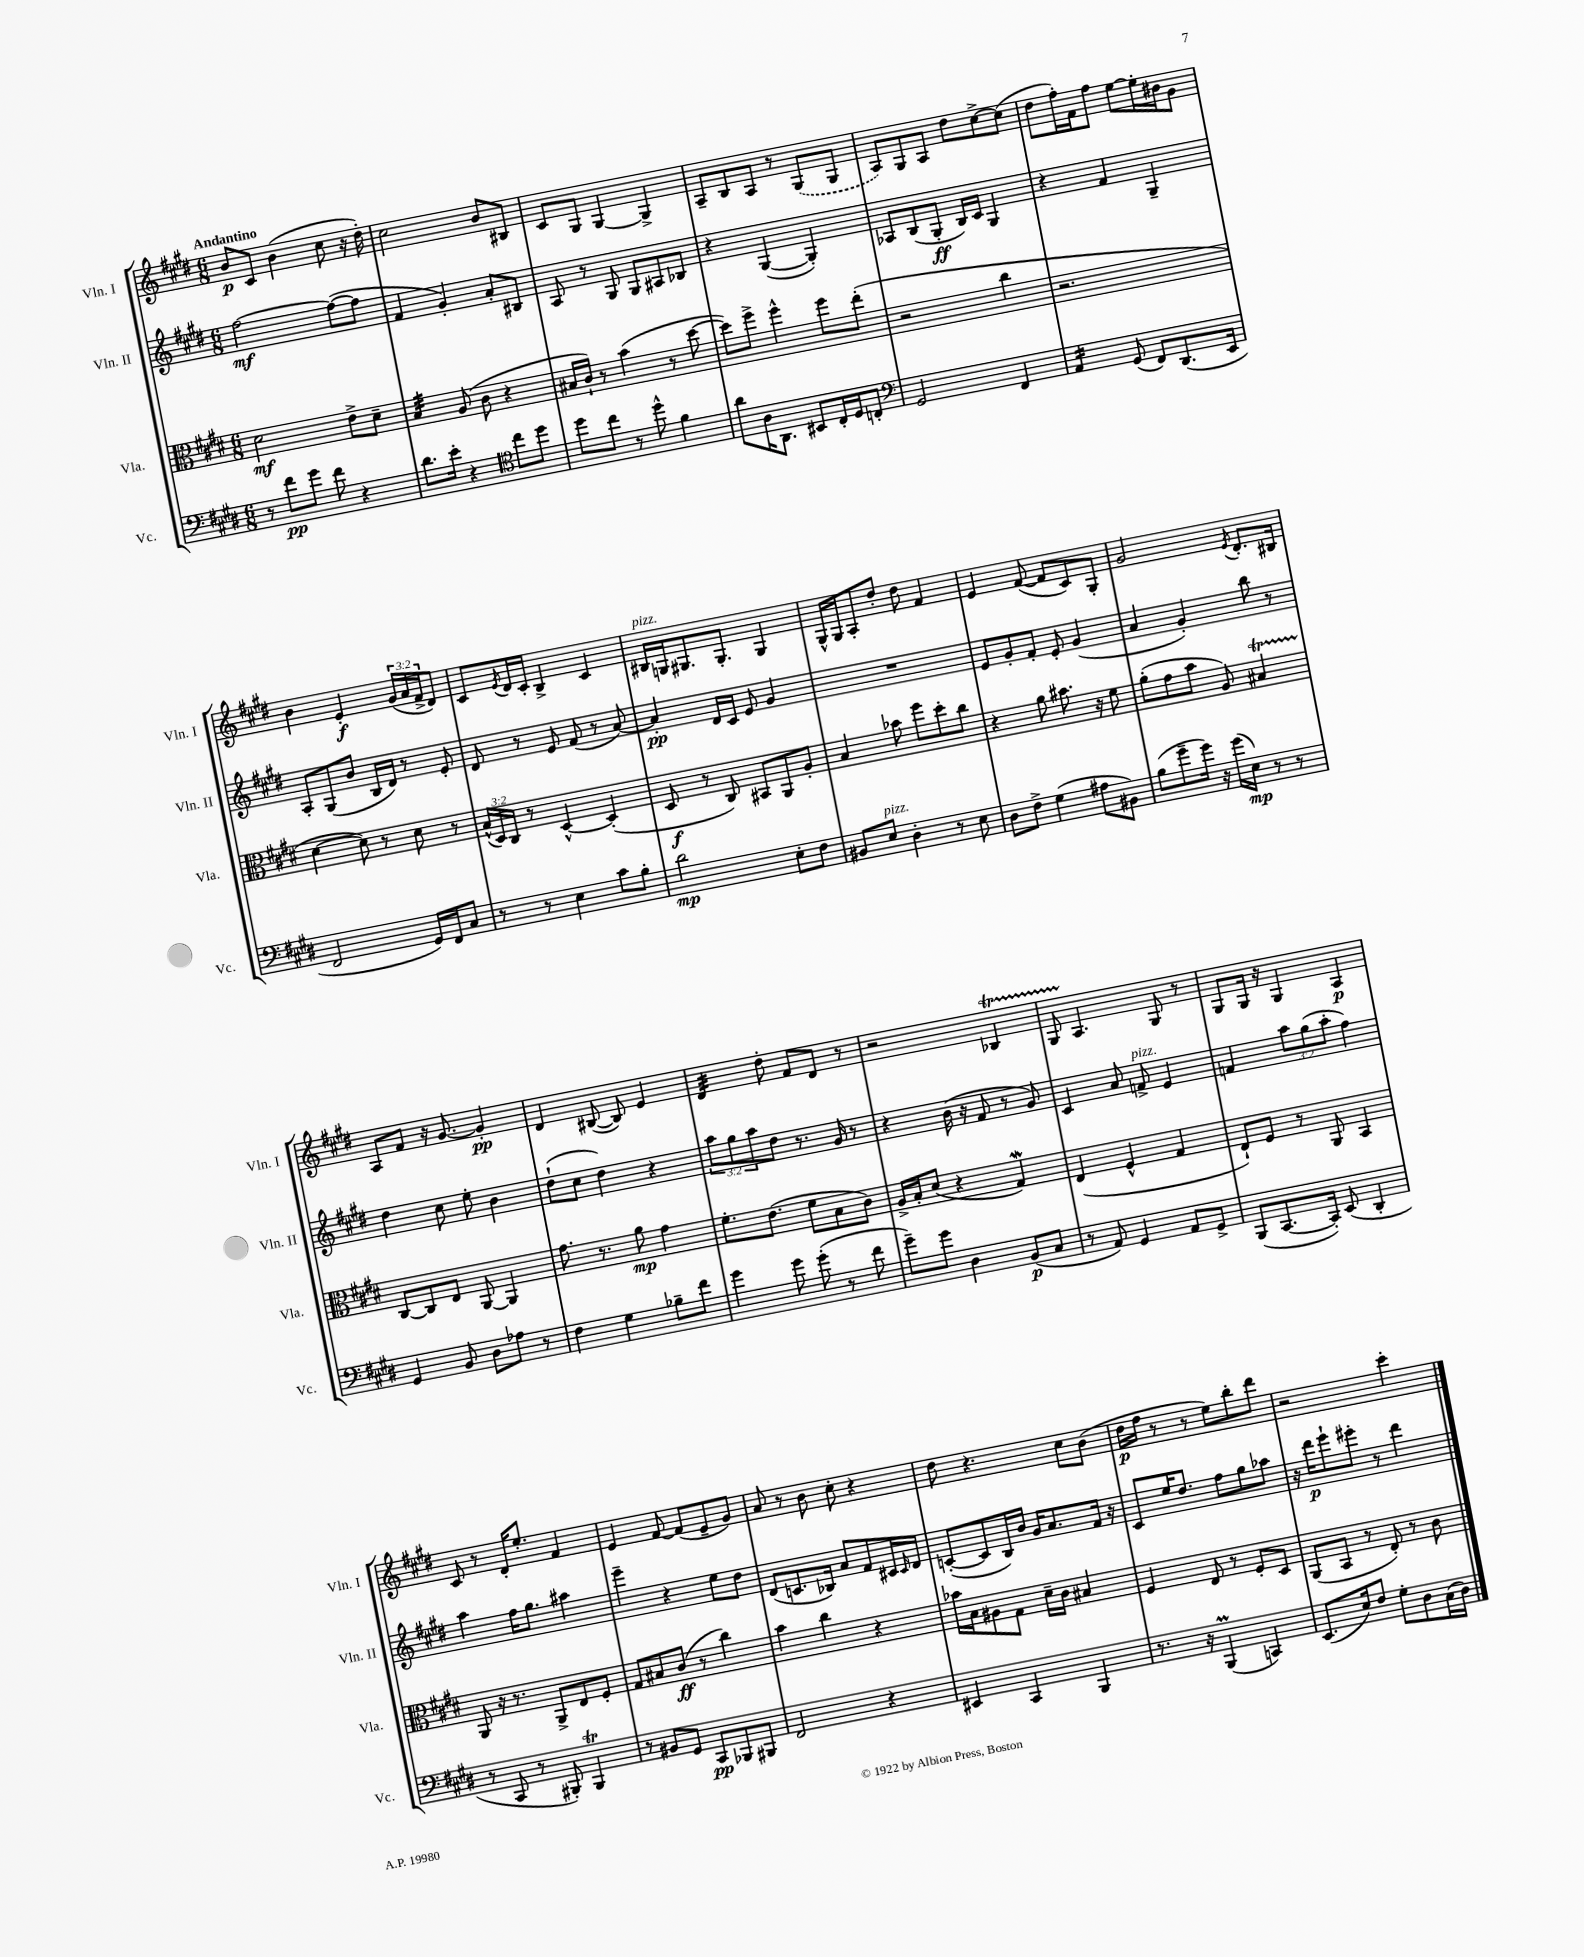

**kern	**dynam	**kern	**dynam	**kern	**dynam	**kern	**dynam
*part4	*part4	*part3	*part3	*part2	*part2	*part1	*part1
*staff4	*staff4	*staff3	*staff3	*staff2	*staff2	*staff1	*staff1
*I"Vc.	*	*I"Vla.	*	*I"Vln. II	*	*I"Vln. I	*
*I'Vc.	*	*I'Vla.	*	*I'Vln. II	*	*I'Vln. I	*
*clefF4	*	*clefC3	*	*clefG2	*	*clefG2	*
*k[f#c#g#d#]	*	*k[f#c#g#d#]	*	*k[f#c#g#d#]	*	*k[f#c#g#d#]	*
*M6/8	*	*M6/8	*	*M6/8	*	*M6/8	*
=1	=1	=1	=1	=1	=1	=1	=1
!	!	!	!	!	!	!LO:TX:a:B:t=Andantino	!
8r	.	2d#\	mf	[2ff#\	mf	8b/L	p
8f#\L	pp	.	.	.	.	8c#/J	.
8g#\J	.	.	.	.	.	(4b\	.
8f#\	.	.	.	.	.	.	.
4r	.	8e^\L	.	(8ff#\L_	.	8cc#\	.
.	.	8d#~\J	.	8ff#\J]	.	16r	.
.	.	.	.	.	.	16dd#'\)	.
=2	=2	=2	=2	=2	=2	=2	=2
*	*	*tremolo	*	*	*	*	*
8.d#\L	.	32B/LLL	.	4f#/	.	2cc#\	.
.	.	32B/	.	.	.	.	.
.	.	32B/	.	.	.	.	.
.	.	32B/	.	.	.	.	.
.	.	32B/	.	.	.	.	.
.	.	32B/	.	.	.	.	.
16e'\Jk	.	32B/	.	.	.	.	.
.	.	32B/JJJ	.	.	.	.	.
*	*	*Xtremolo	*	*	*	*	*
4r	.	(8A/	.	4g#'/)	.	.	.
.	.	8c#\	.	.	.	.	.
*clefC4	*	*	*	*	*	*	*
8cc#\L	.	4r	.	8a'/L	.	8b/L	.
8dd#\J	.	.	.	8B#X/J	.	8B#X/J	.
=3	=3	=3	=3	=3	=3	=3	=3
8dd#\L	.	16B#X/LL	.	8A/	.	8c#/L	.
.	.	16c#`/JJ)	.	.	.	.	.
8cc#\J	.	8r	.	8r	.	8G#/J	.
8r	.	(4b\	.	8G#/	.	[4G#/	.
8dd#^^\	.	.	.	8G#/L	.	.	.
4f#\	.	8r	.	8A#X/	.	4G#^/]	.
.	.	[8dd#\	.	8B-X/J	.	.	.
=4	=4	=4	=4	=4	=4	=4	=4
8a\L	.	8dd#\L])	.	4r	.	8A~/L	.
16A\K	.	8ff#^\J	.	.	.	8B/	.
8.AA\J	.	.	.	.	.	.	.
.	.	4ff#^^\	.	([4G#/	.	8A/J	.
8BB#X/L	.	.	.	.	.	8r	.
16C#'/L	.	8ff#\L	.	4G#'/])	.	(8G#/L	.
16D#/J	.	.	.	.	.	.	.
8Cn'/J	.	(8ee'\J	.	.	.	8G#/J	.
=5	=5	=5	=5	=5	=5	=5	=5
*clefF4	*	*	*	*	*	*	*
2GG#/	.	2r	.	8A-X/L	.	8A/L)	.
.	.	.	.	(8B/	.	8G#/	.
.	.	.	.	8G#'/J	ff	8A/J	.
.	.	.	.	16B/LL)	.	8dd#\L	.
.	.	.	.	16c#/JJ	.	.	.
4FF#/	.	4cc#\	.	4G#/	.	[8cc#^\	.
.	.	.	.	.	.	(8cc#\J]	.
=6	=6	=6	=6	=6	=6	=6	=6
*tremolo	*	*	*	*	*	*	*
16AA/LL	.	2.r	.	4r	.	8dd#\L	.
16AA/	.	.	.	.	.	.	.
16AA/	.	.	.	.	.	16ff#'\L)	.
16AA/JJ	.	.	.	.	.	16f#\J	.
*Xtremolo	*	*	*	*	*	*	*
(8GG#/	.	.	.	4f#/	.	8ff#\J	.
8FF#/L)	.	.	.	.	.	[8ee\L	.
(8.DD#/	.	.	.	4G#~/	.	16ee'\L]	.
.	.	.	.	.	.	16b#X\J	.
.	.	.	.	.	.	8g#\J	.
16EE/Jk	.	.	.	.	.	.	.
!!LO:LB:g=z
=7	=7	=7	=7	=7	=7	=7	=7
2FF#/	.	[4d#\	.	8A'/L	.	4b\	.
.	.	.	.	(8G#/	.	.	.
.	.	8d#\])	.	8b/J	.	4e'/	f
.	.	8r	.	16B/LL	.	.	.
.	.	.	.	16d#/JJ)	.	.	.
16GG#/LL)	.	8d#\	.	8r	.	(24g#/LL	.
.	.	.	.	.	.	24a/	.
16FF#/J	.	.	.	.	.	.	.
.	.	.	.	.	.	24f#^/J	.
8C#/J	.	8r	.	8e'/	.	8d#/J)	.
=8	=8	=8	=8	=8	=8	=8	=8
8r	.	(24B^^/LL	.	8d#/	.	8c#/L	.
.	.	24D#/)	.	.	.	.	.
.	.	24C#/JJ	.	.	.	.	.
.	.	.	.	.	.	8qe/	.
8r	.	8r	.	8r	.	16d#/L	.
.	.	.	.	.	.	16c#'/JJ	.
4E\	.	[4D#^^/	.	8e/	.	4B^/	.
.	.	.	.	(8f#/	.	.	.
8c#\L	.	(4D#'/]	.	8r	.	4c#/	.
8B'\J	.	.	.	[8a/)	.	.	.
=9	=9	=9	=9	=9	=9	=9	=9
!	!	!	!	!	!	!LO:TX:a:i:t=pizz.	!
2d#\	mp	8D#/	f	4a'/]	pp	16B#X/LL	.
.	.	.	.	.	.	16Gn/J	.
.	.	8r	.	.	.	8.G#X/	.
.	.	8C#/)	.	16d#/LL	.	.	.
.	.	.	.	16c#/JJ	.	8.G#'/J	.
.	.	8BB#X/L	.	8e/	.	.	.
8E'\L	.	8AA/	.	4g#/	.	4G#/	.
8F#\J	.	8A'/J	.	.	.	.	.
=10	=10	=10	=10	=10	=10	=10	=10
8BB#X/L	.	4B/	.	2.r	.	16G#^^/LL	.
.	.	.	.	.	.	16G#/J	.
!LO:TX:a:i:t=pizz.	!	!	!	!	!	!	!
8E/J	.	.	.	.	.	8A'/	.
4D#'\	.	8b-X\	.	.	.	8dd#'/J	.
.	.	8ff#\L	.	.	.	8dd#\	.
8r	.	8dd#'\	.	.	.	4f#/	.
8E\	.	8cc#\J	.	.	.	.	.
=11	=11	=11	=11	=11	=11	=11	=11
8D#\L	.	4r	.	8e/L	.	4e/	.
8F#^\J	.	.	.	8g#'/	.	.	.
(4G#\	.	8a\	.	8f#'/J	.	([8f#/	.
.	.	8.b#X\	.	8e'/	.	8f#/L]	.
8A#X\L	.	.	.	(4g#/	.	8c#/)	.
.	.	16r	.	.	.	.	.
8BB#X\J)	.	8f#\	.	.	.	8G#'/J	.
=12	=12	=12	=12	=12	=12	=12	=12
(8B\L	.	(8a'\L	.	4a/	.	2g#/	.
8g#~\	.	8g#\	.	.	.	.	.
16g#\Jk)	.	8b\J	.	4g#'/)	.	.	.
16r	.	.	.	.	.	.	.
(16g#\LL	.	8A/)	.	.	.	.	.
16E\JJ)	mp	.	.	.	.	.	.
.	.	.	.	.	.	8qe/	.
8r	.	4B#Xt/	.	8bb\	.	8.d#'/L	.
8r	.	.	.	8r	.	.	.
.	.	.	.	.	.	16B#X/Jk	.
!!LO:LB:g=z
=13	=13	=13	=13	=13	=13	=13	=13
4GG#/	.	[8C#/L	.	4dd#\	.	8A/L	.
.	.	8C#/]	.	.	.	8f#/J	.
8BB/	.	8E/J	.	8cc#\	.	16r	.
.	.	.	.	.	.	[8.g#/	.
8D#\L	.	[8AA/	.	8ee'\	.	.	.
8A-X\J	.	4AA/]	.	4b\	.	4g#'/]	pp
8r	.	.	.	.	.	.	.
=14	=14	=14	=14	=14	=14	=14	=14
4F#\	.	8.g#\	.	(8dd#`\L	.	4d#/	.
.	.	.	.	8cc#\J	.	.	.
.	.	8.r	.	.	.	.	.
4G#\	.	.	.	4dd#\)	.	([8B#X/	.
.	.	8a\	mp	.	.	8B#/])	.
8B-X~\L	.	4g#\	.	4r	.	4e/	.
8f#\J	.	.	.	.	.	.	.
=15	=15	=15	=15	=15	=15	=15	=15
*	*	*	*	*	*	*tremolo	*
4g#\	.	8.f#'\L	.	12aa\L	.	32d#/LLL	.
.	.	.	.	.	.	32d#/	.
.	.	.	.	.	.	32d#/	.
.	.	.	.	12gg#\	.	.	.
.	.	.	.	.	.	32d#/	.
.	.	.	.	.	.	32d#/	.
.	.	.	.	.	.	32d#/	.
.	.	.	.	12aa\	.	.	.
.	.	(8.e\J	.	.	.	32d#/	.
.	.	.	.	.	.	32d#/JJJ	.
*	*	*	*	*	*	*Xtremolo	*
8g#\	.	.	.	8dd#\J	.	8dd#'\	.
(8g#'\	.	8f#\L	.	8.r	.	8f#/L	.
8r	.	8B\	.	.	.	8d#/J	.
.	.	.	.	16g#/	.	.	.
8f#\	.	8c#\J)	.	8r	.	8r	.
=16	=16	=16	=16	=16	=16	=16	=16
8g#~\L)	.	16A^/LL	.	4r	.	2r	.
.	.	16B'/J	.	.	.	.	.
8g#\J	.	(8d#/J	.	.	.	.	.
4D#\	.	4r	.	(16b\	.	.	.
.	.	.	.	16r	.	.	.
.	.	.	.	8f#/	.	.	.
(8BB/L	p	4G#W/)	.	8r	.	4B-XT/	.
8C#/J	.	.	.	8g#/)	.	.	.
=17	=17	=17	=17	=17	=17	=17	=17
8r	.	(4E/	.	4c#/	.	8G#TTT/	.
8AA/)	.	.	.	.	.	4.A/	.
4GG#/	.	4F#^^/	.	8a/	.	.	.
!	!	!	!	!LO:TX:a:i:t=pizz.	!	!	!
.	.	.	.	8fn^/	.	.	.
8AA/L	.	4G#/	.	4e/	.	8G#/	.
8GG#^/J	.	.	.	.	.	8r	.
=18	=18	=18	=18	=18	=18	=18	=18
(8BBB/L	.	8E`/L)	.	4fn/	.	8G#/L	.
[8.CC#/	.	8F#/J	.	.	.	16G#/Jk	.
.	.	.	.	.	.	16r	.
.	.	8r	.	12aa\L	.	4G#/	.
16CC#'/Jk])	.	.	.	.	.	.	.
.	.	.	.	(12gg#\	.	.	.
(8EE/	.	8AA/	.	.	.	.	.
.	.	.	.	12aa'\J	.	.	.
4DD#'/	.	4BB/	.	4ff#\)	.	4A/	p
!!LO:LB:g=z
=19	=19	=19	=19	=19	=19	=19	=19
8r	.	8AA/	.	4aa\	.	8c#/	.
8CC#/	.	16r	.	.	.	8r	.
.	.	8.r	.	.	.	.	.
8r	.	.	.	16ff#\KL	.	16d#'/KL	.
.	.	.	.	8.gg#\J	.	8.ee'/J	.
8BBB#X'/)	.	8AA^/L	.	.	.	.	.
4BBB#t/	.	8E/	.	4aa#X\	.	4f#/	.
.	.	8F#'/J	.	.	.	.	.
=20	=20	=20	=20	=20	=20	=20	=20
8r	.	8G#/L	.	4eee~\	.	4e/	.
8BB#X/L	.	8B#X/	.	.	.	.	.
8GG#/J	.	(8c#/J	ff	4r	.	[8f#/	.
8CC#/L	pp	8r	.	.	.	(8f#/L]	.
8BBB-X/	.	4cc#\)	.	8ee\L	.	8e~/	.
8BBB#X/J	.	.	.	8dd#\J	.	8g#/J)	.
=21	=21	=21	=21	=21	=21	=21	=21
2FF#/	.	4b\	.	(8d#/L	.	8a/	.
.	.	.	.	8.cn/	.	8r	.
.	.	4cc#\	.	.	.	8b\	.
.	.	.	.	16B-X/Jk)	.	.	.
.	.	.	.	8a/L	.	8cc#'\	.
4r	.	4r	.	8f#/	.	4r	.
.	.	.	.	16c#X/L	.	.	.
.	.	.	.	16qqc#/	.	.	.
.	.	.	.	16d#/JJ	.	.	.
=22	=22	=22	=22	=22	=22	=22	=22
4EE#X/	.	16b-X\LL	.	([8cn'/L	.	8dd#\	.
.	.	16B\J	.	.	.	.	.
.	.	8A#X\	.	8c/]	.	4.r	.
4CC#/	.	8G#\J	.	16B/L)	.	.	.
.	.	.	.	16b/JJ	.	.	.
.	.	16d#~\LL	.	16g#/KL	.	.	.
.	.	16c#\JJ	.	8.a/	.	.	.
4BBB/	.	4B#X/	.	.	.	8cc#\L	.
.	.	.	.	16f#/Jk	.	(8b\J	.
.	.	.	.	16r	.	.	.
=23	=23	=23	=23	=23	=23	=23	=23
8.r	.	4F#/	.	8c#/L	.	16dd#\LL	p
.	.	.	.	.	.	16ff#\JJ	.
.	.	.	.	16ee/K	.	8r	.
16r	.	.	.	8.dd#/J	.	.	.
(4BBBM/	.	8E/	.	.	.	8r	.
.	.	8r	.	8ff#\L	.	8ee\L)	.
4CCn/)	.	8F#'/L	.	8gg#\	.	8bb'\	.
.	.	8D#/J	.	8aa-X\J	.	8ddd#\J	.
=24	=24	=24	=24	=24	=24	=24	=24
(8.EE/L	.	(8AA/L	.	16r	.	2r	.
.	.	.	.	16ddd#\KL	p	.	.
.	.	8BB/J	.	8eee`\	.	.	.
16E/k)	.	.	.	.	.	.	.
8F#/J	.	8r	.	8eee#X'\J	.	.	.
8G#'\L	.	8E'/)	.	8r	.	.	.
8D#\	.	8r	.	4ddd#\	.	4ccc#'\	.
(16C#\L	.	8c#\	.	.	.	.	.
16D#\JJ)	.	.	.	.	.	.	.
==	==	==	==	==	==	==	==
*-	*-	*-	*-	*-	*-	*-	*-
